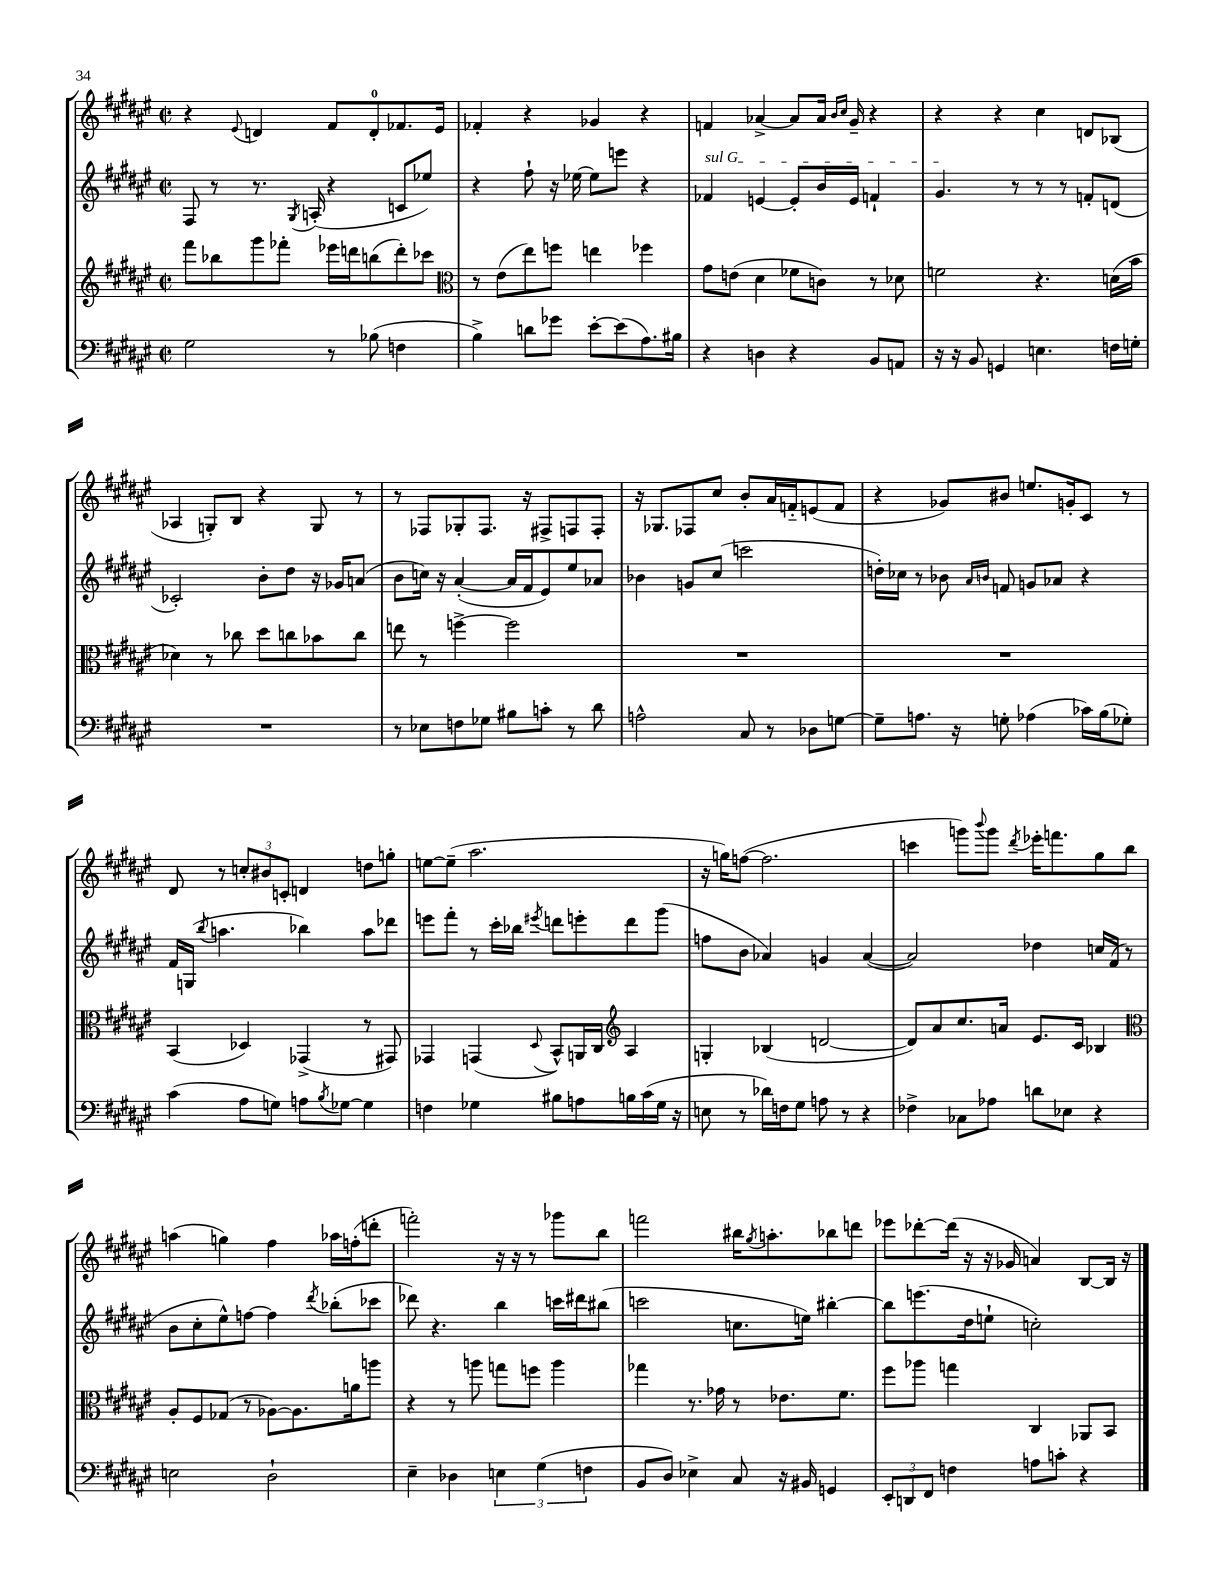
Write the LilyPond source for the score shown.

<<
\new StaffGroup <<
\new Staff = "s0" {
    \clef treble \key fis \major \defaultTimeSignature \time 2/2
    r4 \appoggiatura { eis'8 } d'4 fis'8 d'8-0-. fes'8. eis'16 |
    fes'4-. r4 ges'4 r4 |
    f'4 aes'4~-> aes'8 aes'16 \grace { b'16 cis''16 } gis'16-- r4 |
    r4 r4 cis''4 d'8 bes8( |
    aes4 g8-.) b8 r4 g8 r8 |
    r8 fes8 ges8-. fes8. r16 fis8-> f8 f8-. |
    r16 ges8. fes8 cis''8 b'8-. ais'16 f'16-_ e'8( f'8 |
    r4 ges'8) bis'8 e''8. g'16-. cis'8 r8 |
    dis'8 r8 \tuplet 3/2 { c''8-. bis'8 c'8-. } d'4 d''8 g''8-. |
    e''8~ e''8--( ais''2. |
    r16 g''16) f''8~( f''2. |
    c'''4 g'''8) \appoggiatura { b'''8 } g'''8 \acciaccatura { dis'''8 } ees'''16-. f'''8. gis''8 b''8 |
    a''4( g''4) fis''4 aes''16 f''16-.( d'''8-. |
    f'''2-.) r16 r16 r8 ges'''8 b''8 |
    f'''2 bis''16 \acciaccatura { gis''8 } a''8.-. bes''8 d'''8 |
    ees'''8 des'''8~-. des'''16( r16 r16 ges'16 a'4) b8~ b16 r16 \bar "|." |
}
\new Staff = "s1" {
    \clef treble \key fis \major \defaultTimeSignature \time 2/2
    fis8 r8 r8. \acciaccatura { gis8 } a16-.( r4 c'8 ees''8) |
    r4 fis''8-! r16 ees''16~ ees''8 e'''8 r4 |
    \once \override TextSpanner.bound-details.left.text = \markup { \italic "sul G" } fes'4\startTextSpan e'4~ e'8-. b'16 e'16 f'4-! |
    gis'4.\stopTextSpan r8 r8 r8 f'8-. d'8( |
    ces'2-.) b'8-. dis''8 r16 ges'16 a'8( |
    b'8 c''16) r16 ais'4~-.( ais'16 fis'16 eis'8) eis''8 aes'8 |
    bes'4 g'8 cis''8( c'''2 |
    d''16-.) ces''16 r8 bes'8 \grace { ais'16 b'16 } f'8 g'8 aes'8 r4 |
    fis'16 g16( \acciaccatura { b''8 } a''4. bes''4) a''8 des'''8 |
    e'''8 fis'''8-. r8 cis'''16-. bes''16 \acciaccatura { eis'''8 } d'''8 e'''8-. d'''8 gis'''8( |
    f''8 b'8 aes'4) g'4 aes'4~( |
    aes'2) des''4 c''16 fis'16( r8 |
    b'8 cis''8-. eis''8-^) f''8~ f''4 \acciaccatura { dis'''8 } bes''8-.( ces'''8 |
    des'''8) r4. b''4 c'''16 dis'''16 bis''8( |
    c'''2 c''8. e''16) bis''4~-. |
    bis''8 e'''8.( dis''16 e''8-! c''2-.) \bar "|." |
}
\new Staff = "s2" {
    \clef treble \key fis \major \defaultTimeSignature \time 2/2
    fis'''8 bes''8 gis'''8 fes'''8-. ees'''16 d'''16 b''8( d'''8-.) ces'''8 |
    \clef alto r8 eis'8( eis''8) f''8 e''4 fes''4 |
    gis'8 e'8( dis'4 fes'8 c'8) r8 des'8 |
    f'2 r4. d'16( b'16 |
    des'4) r8 ces''8 dis''8 c''8 bes'8 c''8 |
    e''8 r8 f''4~-> f''2 |
    R1 |
    R1 |
    b,4( des4) ges,4->( r8 gis,8) |
    ges,4 g,4( \appoggiatura { dis8 } b,8-^) a,16 cis16 \clef treble ais4 |
    g4-. bes4( d'2~ |
    d'8) ais'8 cis''8. a'16 eis'8. cis'16 bes4 |
    \clef alto ais8-. fis8 ges8( r8 aes8~) aes8. a'16 a''8 |
    r4 r8 a''8 g''8 f''8 a''4 |
    ges''4 r8. ges'16 r8 ees'8. fis'8. |
    fis''8 aes''8 g''4 cis4 aes,8 b,8 \bar "|." |
}
\new Staff = "s3" {
    \clef bass \key fis \major \defaultTimeSignature \time 2/2
    gis2 r8 bes8( f4 |
    b4->) d'8 ges'8 eis'8~-. eis'8( ais8.) bis16 |
    r4 d4 r4 b,8 a,8 |
    r16 r16 b,8 g,4 e4. f16 g16-. |
    R1 |
    r8 ees8 f8 ges8 bis8 c'8-. r8 dis'8 |
    a2-^ cis8 r8 des8 g8~ |
    g8-- a8. r16 g8-. aes4( ces'16) b16( ges8-.) |
    cis'4( ais8 g8) a8 \acciaccatura { b8 } ges8~ ges4 |
    f4 ges4 bis8 a8 b16 cis'16( ges16 r16 |
    e8 r8 des'16) f16 gis8 a8 r8 r4 |
    fes4-> ces8 aes8 d'8 ees8 r4 |
    e2 dis2-! |
    eis4-- des4 \tuplet 3/2 { e4 gis4( f4 } |
    b,8 dis8) ees4-> cis8 r16 bis,16 g,4 |
    \tuplet 3/2 { eis,8-. d,8 fis,8 } f4 a8 c'8-. r4 \bar "|." |
}
>>
>>
\layout { \context { \Score \remove "Bar_number_engraver" } }
